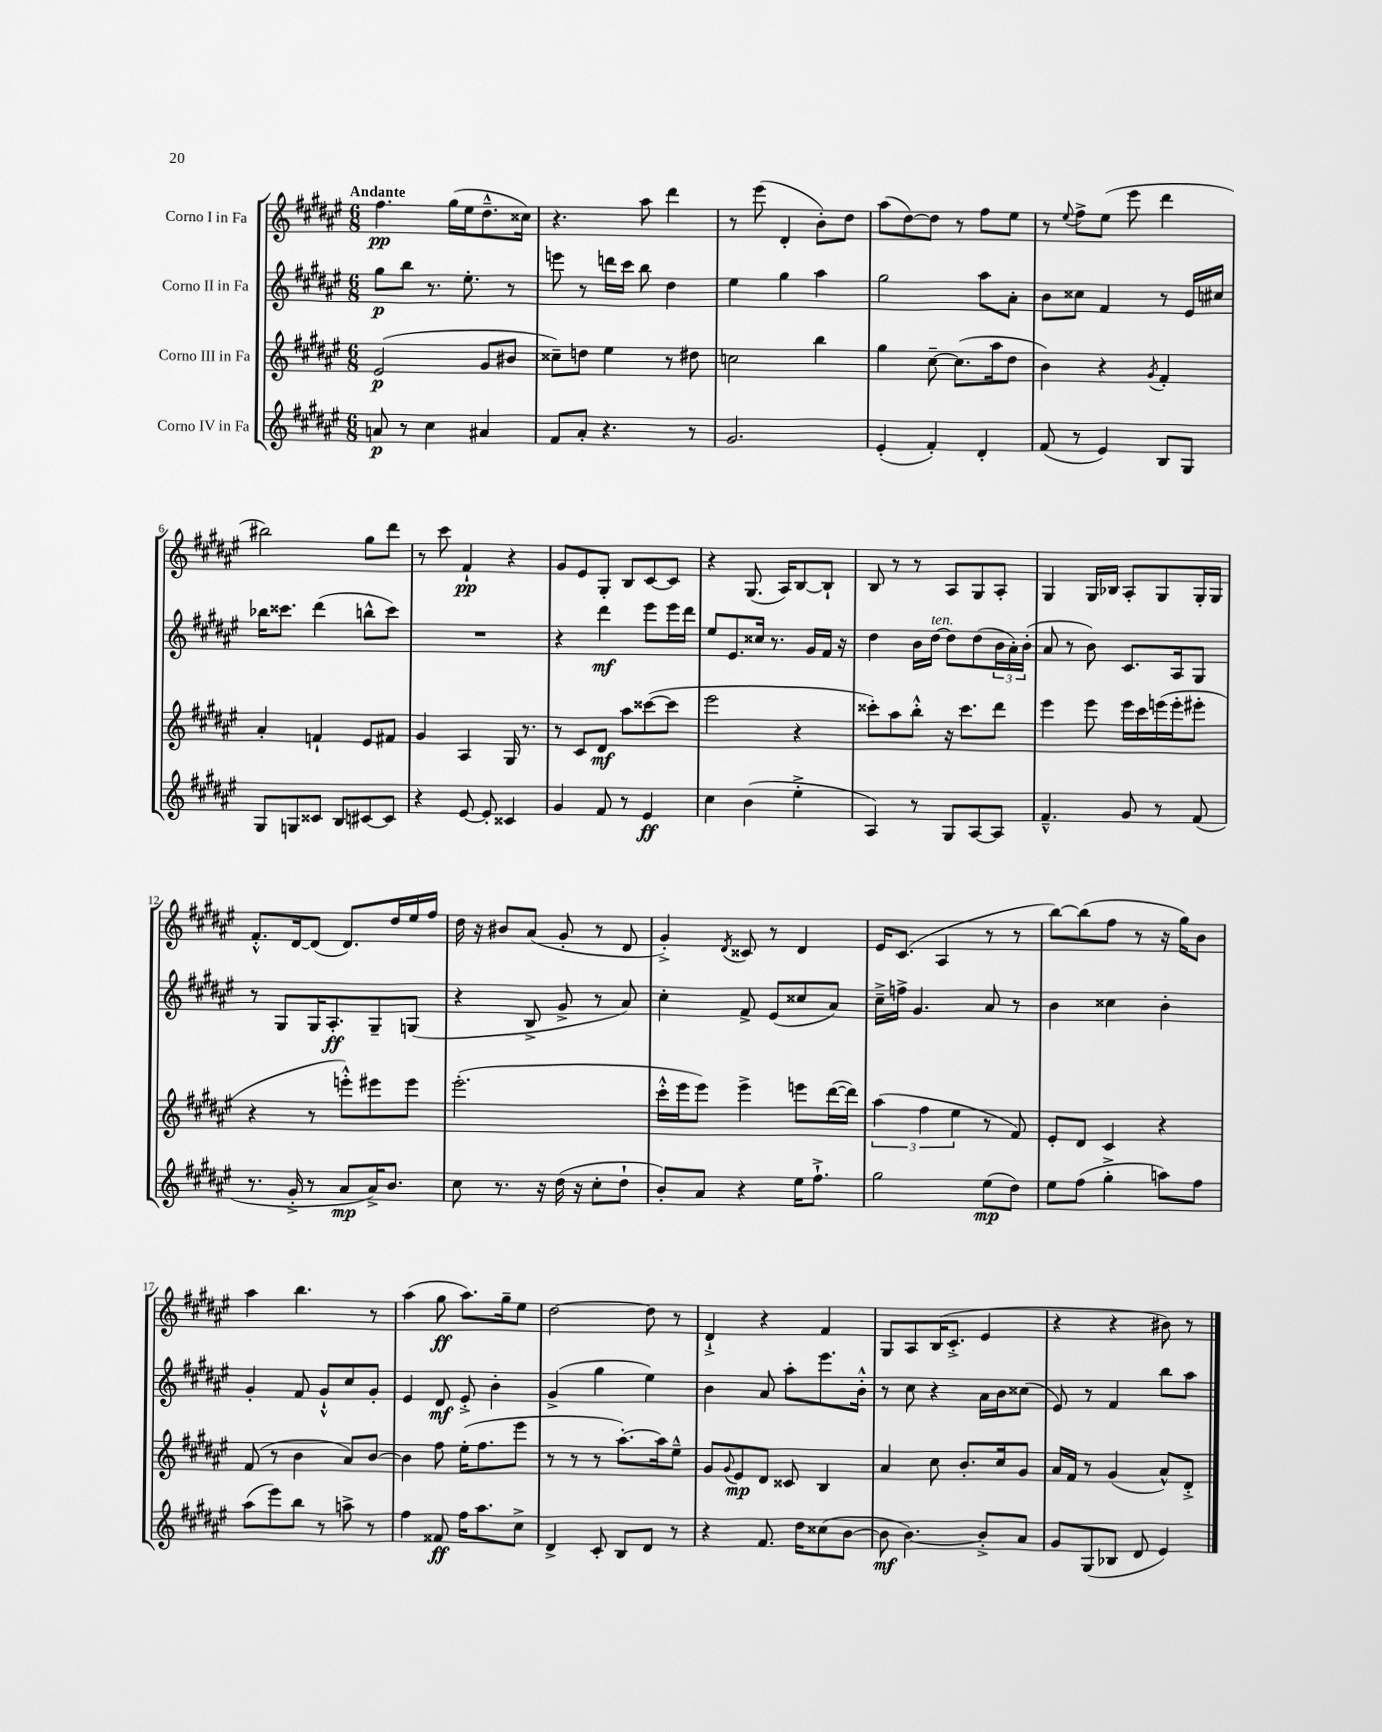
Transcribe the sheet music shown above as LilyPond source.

<<
\new StaffGroup <<
\new Staff = "s0" \with { instrumentName = "Corno I in Fa" } {
    \clef treble \key fis \major \numericTimeSignature \time 6/8 \tempo "Andante"
    fis''4.\pp gis''16( eis''16 dis''8.---^ cisis''16) |
    r4. ais''8 dis'''4 |
    r8 eis'''8( dis'4-. b'8-.) dis''8 |
    ais''8( dis''8~) dis''8 r8 fis''8 eis''8 |
    r8 \appoggiatura { eis''8 } fis''8-> eis''8( eis'''8 dis'''4 |
    bis''2) gis''8 dis'''8 |
    r8 cis'''8 fis'4-!\pp r4 |
    gis'8 eis'8 gis8-. b8 cis'8~ cis'8 |
    r4 gis8.( ais16) b8~ b8-! |
    b8 r8 r8 ais8 gis8 ais8-. |
    gis4 gis16 bes16 ais8-. gis8 gis16-. gis16 |
    fis'8.-.-^ dis'16~ dis'8( dis'8.) dis''16 eis''16 fis''16 |
    dis''16 r16 bis'8 ais'8( gis'8-. r8 dis'8 |
    gis'4-.->) \acciaccatura { dis'8 } cisis'8 r8 dis'4 |
    eis'16 cis'8.( ais4 r8 r8 |
    b''8~) b''8( fis''8 r8 r16 gis''16) b'8 |
    ais''4 b''4. r8 |
    ais''4( gis''8\ff ais''8.) gis''16-- eis''8 |
    dis''2~ dis''8 r8 |
    dis'4-!-> r4 fis'4 |
    gis8 ais8 b16( cis'8.-.-> eis'4 |
    r4 r4 bis'8) r8 \bar "|." |
}
\new Staff = "s1" \with { instrumentName = "Corno II in Fa" } {
    \clef treble \key fis \major \numericTimeSignature \time 6/8
    gis''8\p b''8 r8. eis''8.-. r8 |
    e'''8 r8 d'''16 cis'''16 b''8 dis''4 |
    eis''4 gis''4 ais''4 |
    gis''2 ais''8 ais'8-. |
    b'8 cisis''8 fis'4 r8 eis'16 cis''16 |
    bes''16 cisis'''8. dis'''4( b''8-^ cisis'''8) |
    R2. |
    r4 dis'''4\mf eis'''8 eis'''16 dis'''16 |
    eis''8 eis'8. cisis''16 r8. gis'16 fis'16 r16 |
    dis''4 b'16 dis''16~^\markup { \italic "ten." } dis''8 dis''8( \tuplet 3/2 { b'16 ais'16-.) b'16-.( } |
    ais'8 r8 b'8) cis'8. ais16 gis8 |
    r8 gis8 gis16 ais8.-.\ff gis8-- g8( |
    r4 b8-> gis'8-> r8 ais'8) |
    cis''4-. fis'8-> eis'8( cisis''8 ais'8) |
    cis''16---> f''16-> gis'4. ais'8 r8 |
    b'4 cisis''4 b'4-. |
    gis'4-. fis'8 gis'8-!-^ cis''8 gis'8-. |
    eis'4 dis'8\mf eis'8-.-> b'4-. |
    gis'4->( gis''4 eis''4) |
    b'4 ais'8 ais''8-. eis'''8. b'16-.-^ |
    r8 cis''8 r4 ais'16 b'16 cisis''8( |
    eis'8) r8 fis'4 b''8 ais''8 \bar "|." |
}
\new Staff = "s2" \with { instrumentName = "Corno III in Fa" } {
    \clef treble \key fis \major \numericTimeSignature \time 6/8
    eis'2\p( gis'8 bis'8 |
    cisis''8--) d''8 eis''4 r8 dis''8 |
    c''2 b''4 |
    gis''4 cis''8~-- cis''8.( ais''16 dis''8 |
    b'4) r4 \acciaccatura { gis'8 } fis'4-. |
    ais'4-. f'4-! eis'8 fis'8 |
    gis'4 ais4 gis16 r8. |
    r8 cis'8 dis'8\mf ais''8 cisis'''8~( cisis'''8 |
    eis'''2 r4 |
    cisis'''8-.) ais''8 b''8-.-^ r16 cisis'''8. dis'''8 |
    eis'''4 eis'''8 eis'''16 cis'''16 e'''16( e'''16-. eis'''8-. |
    r4 r8 e'''8-.-^) eis'''8 eis'''8 |
    eis'''2.-.( |
    cis'''16-.-^ eis'''16 eis'''8) eis'''4-> e'''8 dis'''16~( dis'''16) |
    \tuplet 3/2 { ais''4( fis''4 eis''4 } r8 fis'8) |
    eis'8-. dis'8 cis'4 r4 |
    fis'8( r8 b'4 ais'8) b'8~ |
    b'4 fis''8 eis''16-.( fis''8. eis'''8 |
    r8 r8 r8 ais''8.~-.) ais''16 eis''8---^ |
    gis'8 \appoggiatura { gis'8 } eis'8\mp dis'8 cisis'8 b4 |
    ais'4 cis''8 b'8.-. cis''16 gis'8 |
    ais'16 fis'16 r8 gis'4( ais'8-^) dis'8-.-> \bar "|." |
}
\new Staff = "s3" \with { instrumentName = "Corno IV in Fa" } {
    \clef treble \key fis \major \numericTimeSignature \time 6/8
    a'8\p r8 cis''4 ais'4 |
    fis'8 ais'8-. r4. r8 |
    gis'2. |
    eis'4-.( fis'4-.) dis'4-. |
    fis'8( r8 eis'4) b8 gis8 |
    gis8 g8 cisis'8 b8 cis'8~ cis'8 |
    r4 eis'8~ eis'8-. cisis'4 |
    gis'4 fis'8 r8 eis'4\ff |
    cis''4 b'4( eis''4-.-> |
    ais4) r8 gis8 ais8~ ais8 |
    fis'4.---^ gis'8 r8 fis'8( |
    r8. gis'16-.-> r8 ais'8\mp ais'16->) b'8. |
    cis''8 r8. r16 dis''16( r16 cis''8-. dis''8-! |
    b'8-.) ais'8 r4 eis''16 fis''8.-!-> |
    gis''2 eis''8\mp( dis''8) |
    eis''8 fis''8( gis''4-.-> a''8) fis''8 |
    ais''8( eis'''8) b''8 r8 a''8-> r8 |
    fis''4 fisis'8\ff fis''16 ais''8. cis''8-> |
    dis'4-> cis'8-. b8 dis'8 r8 |
    r4 fis'8. dis''16 cisis''8( b'8~ |
    b'8\mf b'4.~) b'8-.-> ais'8 |
    gis'8 gis8( bes8 dis'8 eis'4) \bar "|." |
}
>>
>>
